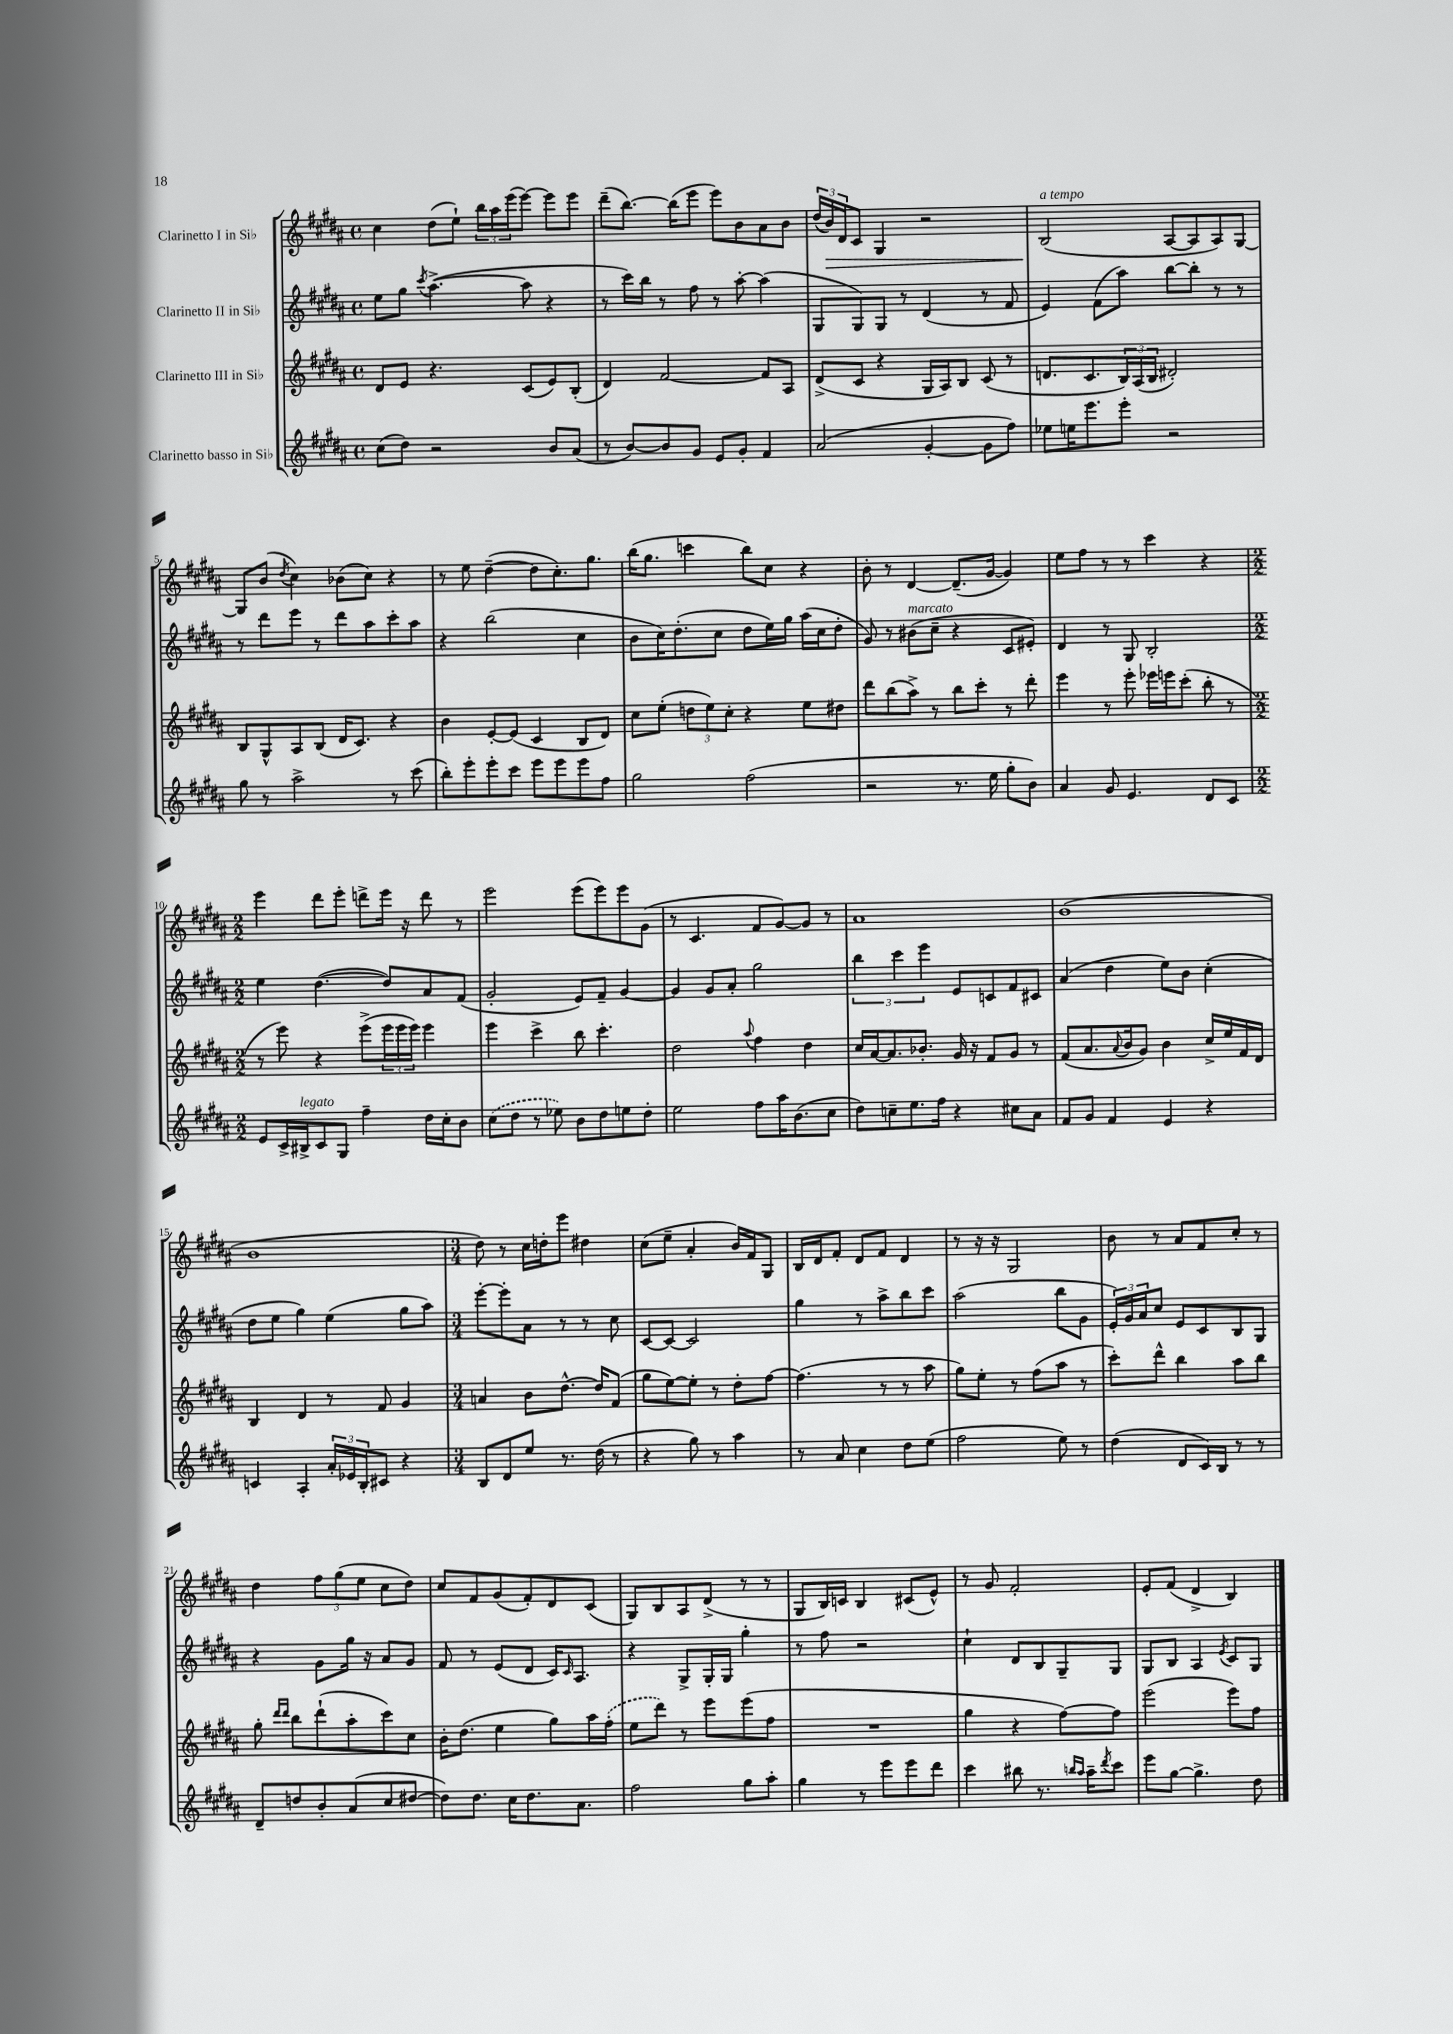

**kern	**kern	**kern	**kern	**dynam
*part4	*part3	*part2	*part1	*part1
*staff4	*staff3	*staff2	*staff1	*staff1
*I"Clarinetto basso in Si♭	*I"Clarinetto III in Si♭	*I"Clarinetto II in Si♭	*I"Clarinetto I in Si♭	*
*clefG2	*clefG2	*clefG2	*clefG2	*
*k[f#c#g#d#a#]	*k[f#c#g#d#a#]	*k[f#c#g#d#a#]	*k[f#c#g#d#a#]	*
*M4/4	*M4/4	*M4/4	*M4/4	*
*met(c)	*met(c)	*met(c)	*met(c)	*
=1	=1	=1	=1	=1
(8cc#\L	8d#/L	8ee\L	4cc#\	.
8dd#\J)	8e/J	8gg#\J	.	.
.	.	8qccc#/	.	.
2r	4.r	([4.aa#^\	(8dd#\L	.
.	.	.	8ee`\J)	.
.	.	.	24bb\LL	.
.	.	.	24aa#\	.
.	.	.	(24eee\J	.
.	(8c#/L	8aa#\]	[8eee\J)	.
8b/L	8e/)	4r	8eee\L]	.
(8a#/J	(8B'/J	.	8eee\J	.
=2	=2	=2	=2	=2
8r	4d#/)	8r	(8ddd#~\L	.
[8b/L)	.	16ccc#\LL)	[8.bb\J)	.
.	.	16bb\JJ	.	.
8b/]	[2f#/	8r	.	.
.	.	.	(16bb\KL]	.
8g#/J	.	8ff#\	8eee\J	.
8e/L	.	8r	8eee\L)	.
8g#'/J	.	[8aa#'\	8b\	.
4f#/	8f#/L]	(4aa#\]	8a#\	.
.	8A#/J	.	8b\J	.
=3	=3	=3	=3	=3
(2a#/	(8d#^/L	8G#/L	(24dd#/LL	.
!	!	!	!	!LO:HP:b
.	.	.	24b/)	>
.	.	.	24d#/J	.
.	8c#/J	8G#/)	8c#/J	.
.	4r	8G#/J	4G#/	.
.	.	8r	.	.
[4g#'/	16G#/LL	(4d#/	2r	.
.	16A#/J)	.	.	.
.	8B/J	.	.	.
8g#\L]	(8c#/	8r	.	.
8ff#\J)	8r	8f#/	.	.
=4	=4	=4	=4	=4
!	!	!	!LO:TX:a:i:t=a tempo	!
8ee-X\L	8.dn/L	4e/)	(2B/	.
16een\K	.	.	.	.
8.eee\	8.c#/	.	.	.
.	.	(8f#\L	.	.
8eee'\J	24B/L)	8aa#\J)	.	.
.	(24A#/	.	.	.
.	24B/JJ	.	.	.
2r	2d#X'/)	[8bb\L	[8A#/L	]
.	.	8bb'\J]	8A#/]	.
.	.	8r	8A#/)	.
.	.	8r	[8G#/J	.
!!LO:LB:g=z
=5	=5	=5	=5	=5
8gg#\	8B/L	8r	8G#/L]	.
8r	8G#^^/	8ddd#\L	(8b/J	.
.	.	.	8qdd#/	.
2aa#^\	8A#/	8eee\J	4cc#\)	.
.	(8B/J	8r	.	.
.	16d#/KL	8ddd#\L	(8b-X\L	.
.	8.c#/J)	.	.	.
.	.	8aa#\	8cc#\J)	.
8r	4r	8ccc#'\	4r	.
(8ccc#\	.	8aa#\J	.	.
=6	=6	=6	=6	=6
8bb'\L)	4b\	4r	8r	.
8eee'\	.	.	8ee\	.
8eee'\	[8e'/L	(2bb\	([4dd#~\	.
8ccc#\J	(8e/J]	.	.	.
8eee\L	4c#/	.	8dd#\L]	.
8eee\	.	.	8.cc#'\)	.
8eee\	8B/L	4cc#\	.	.
.	.	.	8.gg#\J	.
8ff#\J	8d#/J)	.	.	.
=7	=7	=7	=7	=7
2gg#\	8cc#\L	8b\L	(16bb\KL	.
.	.	.	8.gg#\J	.
.	(8ee'\J	16cc#\K)	.	.
.	.	(8.dd#'\	.	.
.	12ddn\L	.	4cccn\	.
.	12ee\)	.	.	.
.	.	8cc#\J	.	.
.	12cc#'\J	.	.	.
(2ff#\	4r	8dd#\L	8bb\L)	.
.	.	16ee\L)	8cc#\J	.
.	.	16gg#\JJ	.	.
.	8ee\L	(16aa#\LL	4r	.
.	.	16cc#\J	.	.
.	8dd#X\J	8dd#'\J	.	.
=8	=8	=8	=8	=8
2r	8ddd#\L	8g#/)	8b'\	.
.	(8bb\	8r	8r	.
!	!	!LO:TX:a:i:t=marcato	!	!
.	8aa#^\J)	(8b#X\L	[4d#/	.
.	8r	8cc#~\J	.	.
8.r	8bb\L	4r	(8.d#~/L]	.
.	8ccc#'\J	.	.	.
16ee\	.	.	[16g#/Jk	.
8gg#'\L	8r	8c#/L	4g#/])	.
8b\J)	8ddd#'\	8e#X'/J)	.	.
=9	=9	=9	=9	=9
4a#/	4eee\	4d#/	8ee\L	.
.	.	.	8ff#\J	.
8g#/	8r	8r	8r	.
4.e/	8eee'\	8G#/	8r	.
.	16eee-X\LL	2B'/	4ccc#\	.
.	16eeen\J	.	.	.
.	(8ccc#'\J	.	.	.
8d#/L	8bb'\	.	4r	.
8c#/J	8r	.	.	.
!!LO:LB:g=z
=10	=10	=10	=10	=10
*M2/2	*M2/2	*M2/2	*M2/2	*
8e/L	8r	4ee\	4eee\	.
16c#^/L	8eee\)	.	.	.
!LO:TX:a:i:t=legato	!	!	!	!
16B#X^/J	.	.	.	.
8c#/	4r	([4.dd#\	8ddd#\L	.
8G#/J	.	.	8eee'\J	.
4ff#~\	(8eee^\L	.	8dddn^\L	.
.	24eee\L	8dd#/L])	16eee\Jk	.
.	24eee\	.	.	.
.	.	.	16r	.
.	24eee\JJ)	.	.	.
16dd#\LL	4eee\	8a#/	8ddd\	.
16cc#'\J	.	.	.	.
8b\J	.	(8f#/J	8r	.
=11	=11	=11	=11	=11
(8cc#\L	4eee\	2g#'/	2eee\	.
8dd#\J	.	.	.	.
8r	4ccc#^\	.	.	.
8ee-X\)	.	.	.	.
8b\L	8bb\	8e/L)	(8eee\L	.
8dd#\	4.ccc#'\	8f#~/J	8eee\)	.
8een\	.	[4g#/	8eee\	.
8dd#'\J	.	.	(8g#\J	.
=12	=12	=12	=12	=12
2ee\	2dd#\	4g#/]	8r	.
.	.	.	4.c#/	.
.	.	8g#/L	.	.
.	.	8a#'/J	.	.
.	8qqaa#/	.	.	.
8ff#\L	4ff#\	2gg#\	8f#/L	.
16aa#\K	.	.	[8g#/)	.
(8.b\	.	.	.	.
.	4dd#\	.	8g#/J]	.
8cc#\J	.	.	8r	.
=13	=13	=13	=13	=13
8dd#\L)	16cc#/LL	6bb\	1a#	.
.	[16a#/J	.	.	.
8ccn~\	8.a#/]	.	.	.
.	.	6ccc#\	.	.
8.ee\	.	.	.	.
.	8.b-X'/J	.	.	.
.	.	6eee\	.	.
16ff#\Jk	.	.	.	.
4r	16g#/	8e/L	.	.
.	16r	.	.	.
.	8f#/L	8cn/	.	.
8cc#X\L	8g#/J	8f#/	.	.
8a#\J	8r	8c#X/J	.	.
=14	=14	=14	=14	=14
8f#/L	(8f#/L	(4a#/	(1b	.
8g#/J	8.a#/	.	.	.
4f#/	.	4dd#\	.	.
.	8qqa#/	.	.	.
.	16b/k	.	.	.
.	8g#/J)	.	.	.
4e/	4b\	8ee\L)	.	.
.	.	8b\J	.	.
4r	16cc#^/LL	(4cc#'\	.	.
.	16ee/	.	.	.
.	16f#/	.	.	.
.	16d#/JJ	.	.	.
!!LO:LB:g=z
=15	=15	=15	=15	=15
4cn/	4B/	8dd#\L	1b	.
.	.	8ee\J	.	.
4A#'/	4d#/	4gg#\)	.	.
24a#'/LL	8r	(4ee\	.	.
24e-X/	.	.	.	.
24B'/J	.	.	.	.
8c#X/J	8f#/	.	.	.
4r	4g#/	8gg#\L	.	.
.	.	8aa#\J)	.	.
=16	=16	=16	=16	=16
*M3/4	*M3/4	*M3/4	*M3/4	*
8B/L	4an/	[8eee'\L	8dd#\)	.
8d#/	.	8eee'\]	8r	.
8ee/J	8b\L	8a#\J	16cc#\LL	.
.	.	.	16ddn'\J	.
8.r	[8.dd#^^\J	8r	8eee\J	.
.	.	8r	4dd#X\	.
(16dd#\	16dd#/KL]	.	.	.
8r	(8f#/J	8cc#\	.	.
=17	=17	=17	=17	=17
4r	8gg#\L	[8c#/L	(8cc#\L	.
.	[8ee\)	8c#/J_	8ee~\J	.
8gg#\)	8ee'\J]	2c#/]	4a#'/	.
8r	8r	.	.	.
4aa#\	8dd#'\L	.	16b/LL)	.
.	.	.	16f#/J	.
.	[8ff#\J	.	8G#/J	.
=18	=18	=18	=18	=18
8r	(4.ff#\]	4gg#\	16B/LL	.
.	.	.	16d#/J	.
8a#/	.	.	8f#'/J	.
4cc#\	.	8r	8d#/L	.
.	8r	8aa#^\L	8f#/J	.
8dd#\L	8r	8bb\	4d#/	.
(8ee\J	8aa#\	8ccc#\J	.	.
=19	=19	=19	=19	=19
2ff#\	8gg#\L)	(2aa#\	8r	.
.	8ee'\J	.	16r	.
.	.	.	16r	.
.	8r	.	2G#/	.
.	(8ff#\L	.	.	.
8ee\)	8aa#\J	8bb\L	.	.
8r	8r	8g#\J	.	.
=20	=20	=20	=20	=20
(4dd#\	8ccc#'\L)	24e'/LL)	8b\	.
.	.	24g#/	.	.
.	.	24a#/J	.	.
.	8ddd#^^\J	8cc#/J	8r	.
8d#/L	4bb\	8e/L	8a#/L	.
16c#/L)	.	8c#/	8f#/	.
16B/JJ	.	.	.	.
8r	8aa#\L	8B/	8cc#'/J	.
8r	8bb\J	8G#/J	8r	.
!!LO:LB:g=z
=21	=21	=21	=21	=21
8d#~/L	8gg#'\	4r	4dd#\	.
.	16qqddd#/LL	.	.	.
.	16qqddd#/JJ	.	.	.
8ddn/	8bb\L	.	.	.
8b'/	(8ddd#`\	8g#\L	12ff#\L	.
.	.	.	(12gg#\	.
(8a#/	8aa#'\	16gg#\Jk	.	.
.	.	.	12ee\J	.
.	.	16r	.	.
8cc#/	8ccc#\)	8a#/L	8cc#\L	.
[8dd#X/J	8cc#\J	8g#/J	8dd#\J)	.
=22	=22	=22	=22	=22
8dd#\L])	16b'\KL	8f#/	8cc#/L	.
.	(8.dd#\J	.	.	.
8.dd#\J	.	8r	8f#/	.
.	4ee\	(8e/L	(8g#/	.
16cc#\KL	.	.	.	.
8.dd#\	.	8d#/J	8f#'/)	.
.	8gg#\L)	16c#/KL)	8d#/	.
.	.	16qqc#/	.	.
8.a#\J	.	8.A#/J	.	.
.	16aa#\L	.	(8c#/J	.
.	(16ff#'\JJ	.	.	.
=23	=23	=23	=23	=23
2ff#\	8ee\L	4r	8G#/L)	.
.	8ddd#\J)	.	8B/	.
.	8r	8G#^/L	8A#/	.
.	8eee\L	16G#'/L	(8d#^/J	.
.	.	16G#/JJ	.	.
8gg#\L	(8eee\	4gg#'\	8r	.
8aa#'\J	8ff#\J	.	8r	.
=24	=24	=24	=24	=24
4gg#\	2.r	8r	8G#/L	.
.	.	8ff#\	16B/L)	.
.	.	.	16cn/JJ	.
8r	.	2r	4B/	.
8eee\L	.	.	.	.
8eee\	.	.	(8c#X/L	.
8ddd#\J	.	.	8e^^/J)	.
=25	=25	=25	=25	=25
4ccc#\	4gg#\	4cc#`\	8r	.
.	.	.	8g#/	.
8bb#X\	4r	8d#/L	2f#'/	.
8.r	.	8B/	.	.
.	[8ff#\L)	8G#~/	.	.
16qqbbn/LL	.	.	.	.
16qqaa#/JJ	.	.	.	.
16aa#~\KL	.	.	.	.
8qddd#/	.	.	.	.
8ccc#\J	8ff#\J]	8G#/J	.	.
=26	=26	=26	=26	=26
8eee\L	(2eee\	8G#/L	8e'/L	.
[8gg#\J	.	8B/J	(8f#/J	.
4.gg#^\]	.	4A#/	4d#^/	.
.	.	8qe/	.	.
.	8eee\L)	8c#/L	4B/)	.
8dd#\	8ff#\J	8G#/J	.	.
==	==	==	==	==
*-	*-	*-	*-	*-
